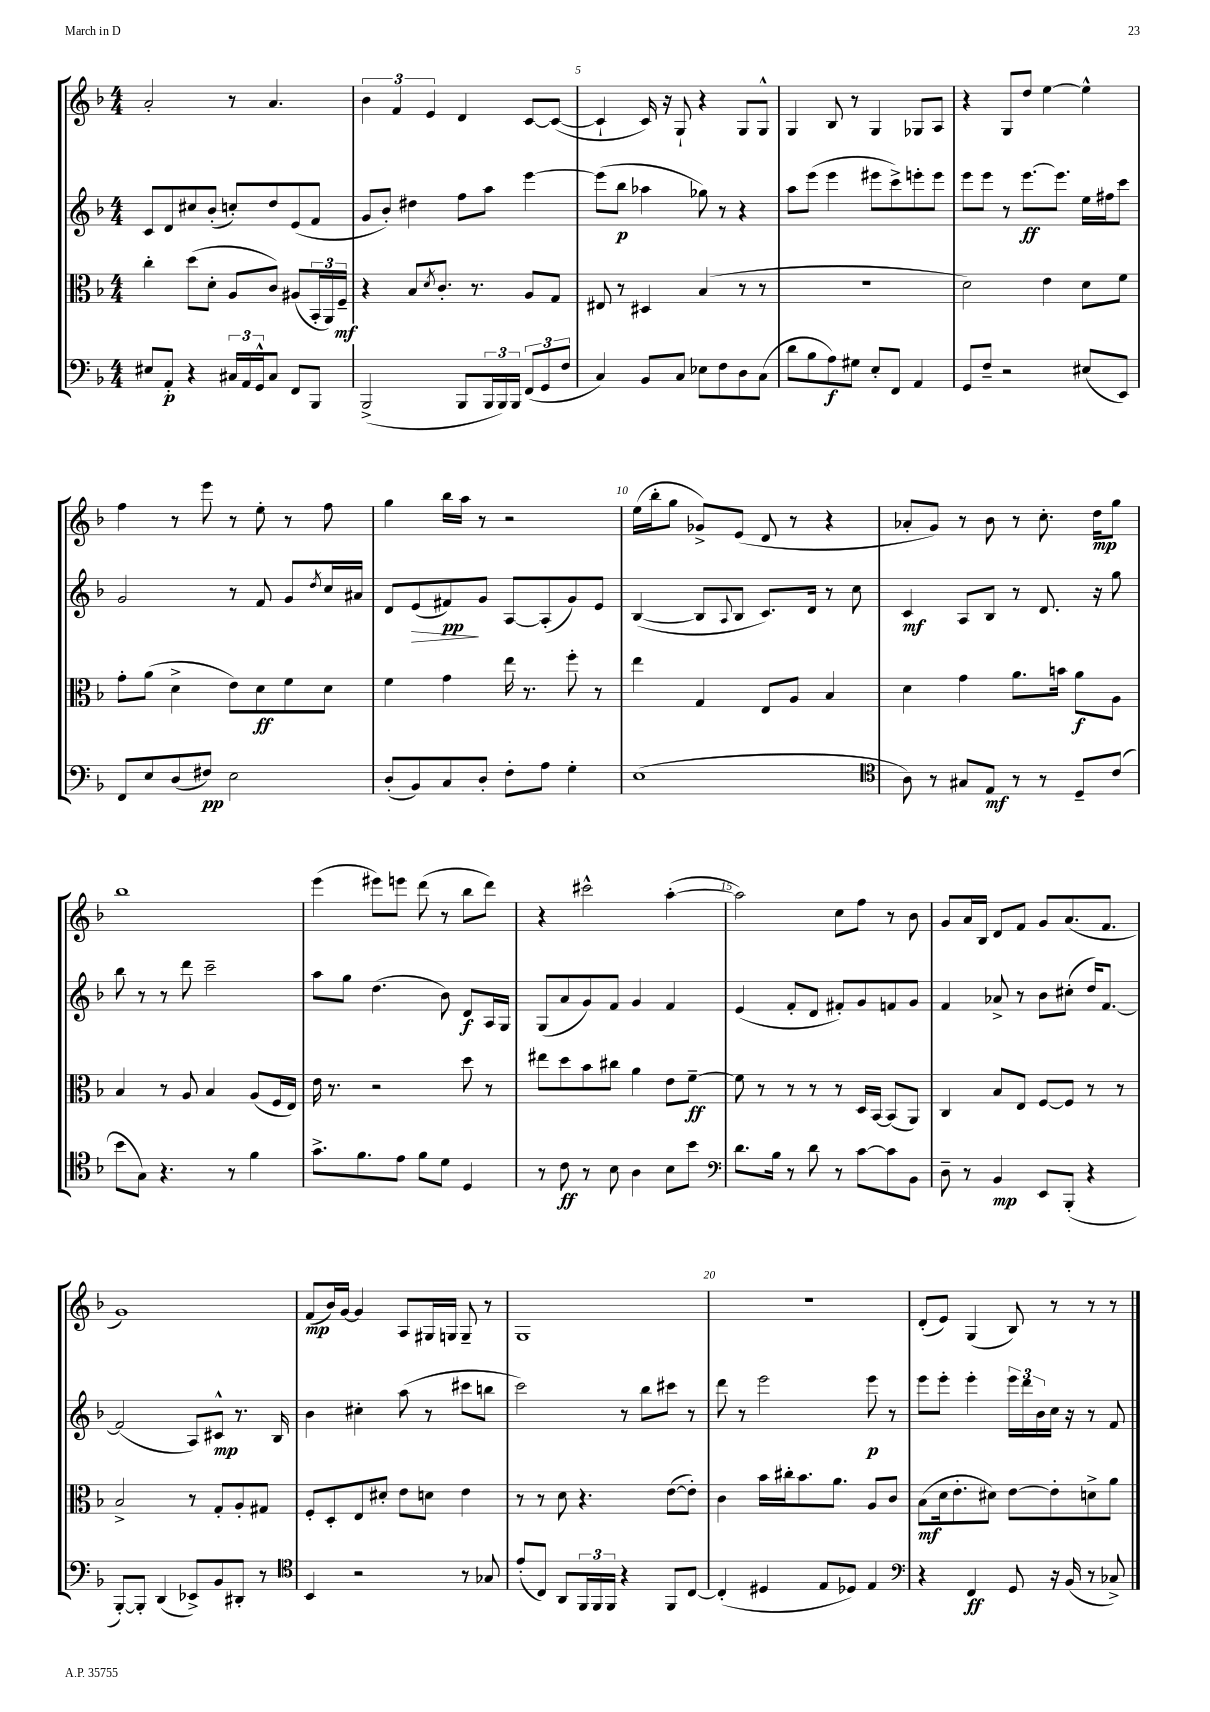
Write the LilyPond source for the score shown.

<<
\new StaffGroup <<
\new Staff = "s0" {
    \clef treble \key f \major \numericTimeSignature \time 4/4
    a'2-. r8 a'4. |
    \tuplet 3/2 { bes'4 f'4 e'4 } d'4 c'8~ c'8~( |
    c'4-! c'16) r16 g8-! r4 g8 g8-^ |
    g4 bes8 r8 g4 ges8 a8 |
    r4 g8 d''8 e''4~ e''4-^ |
    f''4 r8 e'''8 r8 e''8-. r8 f''8 |
    g''4 bes''16 a''16 r8 r2 |
    e''16( bes''16-. g''8 ges'8->) e'8( d'8 r8 r4 |
    aes'8-. g'8) r8 bes'8 r8 c''8.-. d''16\mp g''8 |
    bes''1 |
    e'''4( eis'''8) e'''8 d'''8( r8 bes''8 d'''8) |
    r4 cis'''2-^ a''4~-.( |
    a''2) c''8 f''8 r8 bes'8 |
    g'8 a'16 bes16 d'8 f'8 g'8 a'8.( f'8. |
    g'1) |
    f'8\mp( bes'16) g'16~ g'4 a8 gis16 g16 g8-- r8 |
    g1 |
    R1 |
    d'8-.( e'8) g4( bes8) r8 r8 r8 \bar "|." |
}
\new Staff = "s1" {
    \clef treble \key f \major \numericTimeSignature \time 4/4
    c'8 d'8 cis''8 bes'8-.( c''8-.) d''8 e'8( f'8 |
    g'8 bes'8-.) dis''4 f''8 a''8 e'''4~ |
    e'''8( bes''8\p aes''4 ges''8) r8 r4 |
    a''8 e'''8( e'''4 eis'''8 c'''8->) e'''8-. e'''8 |
    e'''8 e'''8 r8 e'''8.~\ff e'''8. e''16 fis''16 c'''8 |
    g'2 r8 f'8 g'8 \acciaccatura { d''8 } c''16 ais'16 |
    d'8 e'8\>( fis'8\pp\!) g'8 a8~ a8-.( g'8) e'8 |
    bes4~( bes8 \appoggiatura { a8 } bes8 c'8.) d'16 r8 c''8 |
    c'4\mf a8 bes8 r8 d'8. r16 g''8 |
    bes''8 r8 r8 d'''8 c'''2-- |
    a''8 g''8 d''4.( bes'8) d'8\f a16 g16 |
    g8( a'8 g'8) f'8 g'4 f'4 |
    e'4( f'8-. d'8 fis'8-.) g'8 f'8 g'8 |
    f'4 aes'8-> r8 bes'8 cis''8-.( d''16) f'8.~ |
    f'2( a8) cis'8-^\mp r8. bes16 |
    bes'4 cis''4-. a''8( r8 cis'''8 b''8 |
    c'''2) r8 bes''8 cis'''8 r8 |
    d'''8 r8 e'''2 e'''8\p r8 |
    e'''8 e'''8-. e'''4-. \tuplet 3/2 { e'''16 d'''16 bes'16 } c''16 r16 r8 f'8 \bar "|." |
}
\new Staff = "s2" {
    \clef alto \key f \major \numericTimeSignature \time 4/4
    c''4-. d''8( d'8-. a8 c'8) ais8( \tuplet 3/2 { bes,16-. a,16) f16--\mf } |
    r4 bes8 \acciaccatura { d'8 } c'8.-. r8. a8 g8 |
    eis8 r8 dis4 bes4( r8 r8 |
    r1 |
    d'2) e'4 d'8 f'8 |
    g'8-. a'8( d'4-> e'8) d'8\ff f'8 d'8 |
    f'4 g'4 e''16 r8. f''8-. r8 |
    e''4 g4 e8 a8 bes4 |
    d'4 g'4 a'8. b'16 a'8\f a8 |
    bes4 r8 a8 bes4 a8( f16 e16) |
    e'16 r8. r2 d''8 r8 |
    eis''8 d''8 bes'8 cis''8 a'4 e'8 f'8~--\ff |
    f'8 r8 r8 r8 r8 d16 bes,16~ bes,8( a,8) |
    c4 bes8 e8 f8~ f8 r8 r8 |
    bes2-> r8 g8-. a8-. gis8 |
    f8-. d8-. e8 dis'8-. e'8 d'8 e'4 |
    r8 r8 d'8 r4. e'8~( e'8-.) |
    c'4 bes'16 cis''16-. bes'8. a'8. a8 c'8 |
    bes8\mf( d'16 e'8.-. dis'8) e'8~ e'8-. d'8-> a'8 \bar "|." |
}
\new Staff = "s3" {
    \clef bass \key f \major \numericTimeSignature \time 4/4
    eis8 a,8-.\p r4 \tuplet 3/2 { cis16 a,16 g,16-^ } cis8 f,8 bes,,8 |
    bes,,2->( bes,,8 \tuplet 3/2 { bes,,16 bes,,16) bes,,16 } \tuplet 3/2 { f,8( g,8 f8 } |
    c4) bes,8 c8 ees8 f8 d8 c8( |
    d'8 bes8 a8\f) gis8 e8-. f,8 a,4 |
    g,8 f8-- r2 eis8( e,8) |
    f,8 e8 d8( fis8\pp) e2 |
    d8-.( bes,8) c8 d8-. f8-. a8 g4-. |
    e1( |
    \clef tenor a8) r8 gis8 e8\mf r8 r8 d8-- c'8( |
    bes'8 g8) r4. r8 f'4 |
    g'8.-> f'8. e'8 f'8 d'8 d4 |
    r8 c'8\ff r8 bes8 a4 bes8 bes'8 |
    \clef bass d'8. bes16 r8 d'8 r8 c'8~ c'8 bes,8 |
    d8-- r8 bes,4\mp e,8 bes,,8-.( r4 |
    bes,,8~-.) bes,,8-. d,4( ees,8->) bes,8 dis,8-. r8 |
    \clef tenor bes,4 r2 r8 ges8 |
    e'8-.( c8) a,8 \tuplet 3/2 { f,16 f,16 f,16 } r4 f,8 c8~ |
    c4-.( dis4 e8 des8) e4 |
    \clef bass r4 f,4\ff g,8 r16 bes,16( r8 ces8->) \bar "|." |
}
>>
>>
\layout { \context { \Score currentBarNumber = #3 \override BarNumber.break-visibility = ##(#f #t #t) barNumberVisibility = #(every-nth-bar-number-visible 5) } }
